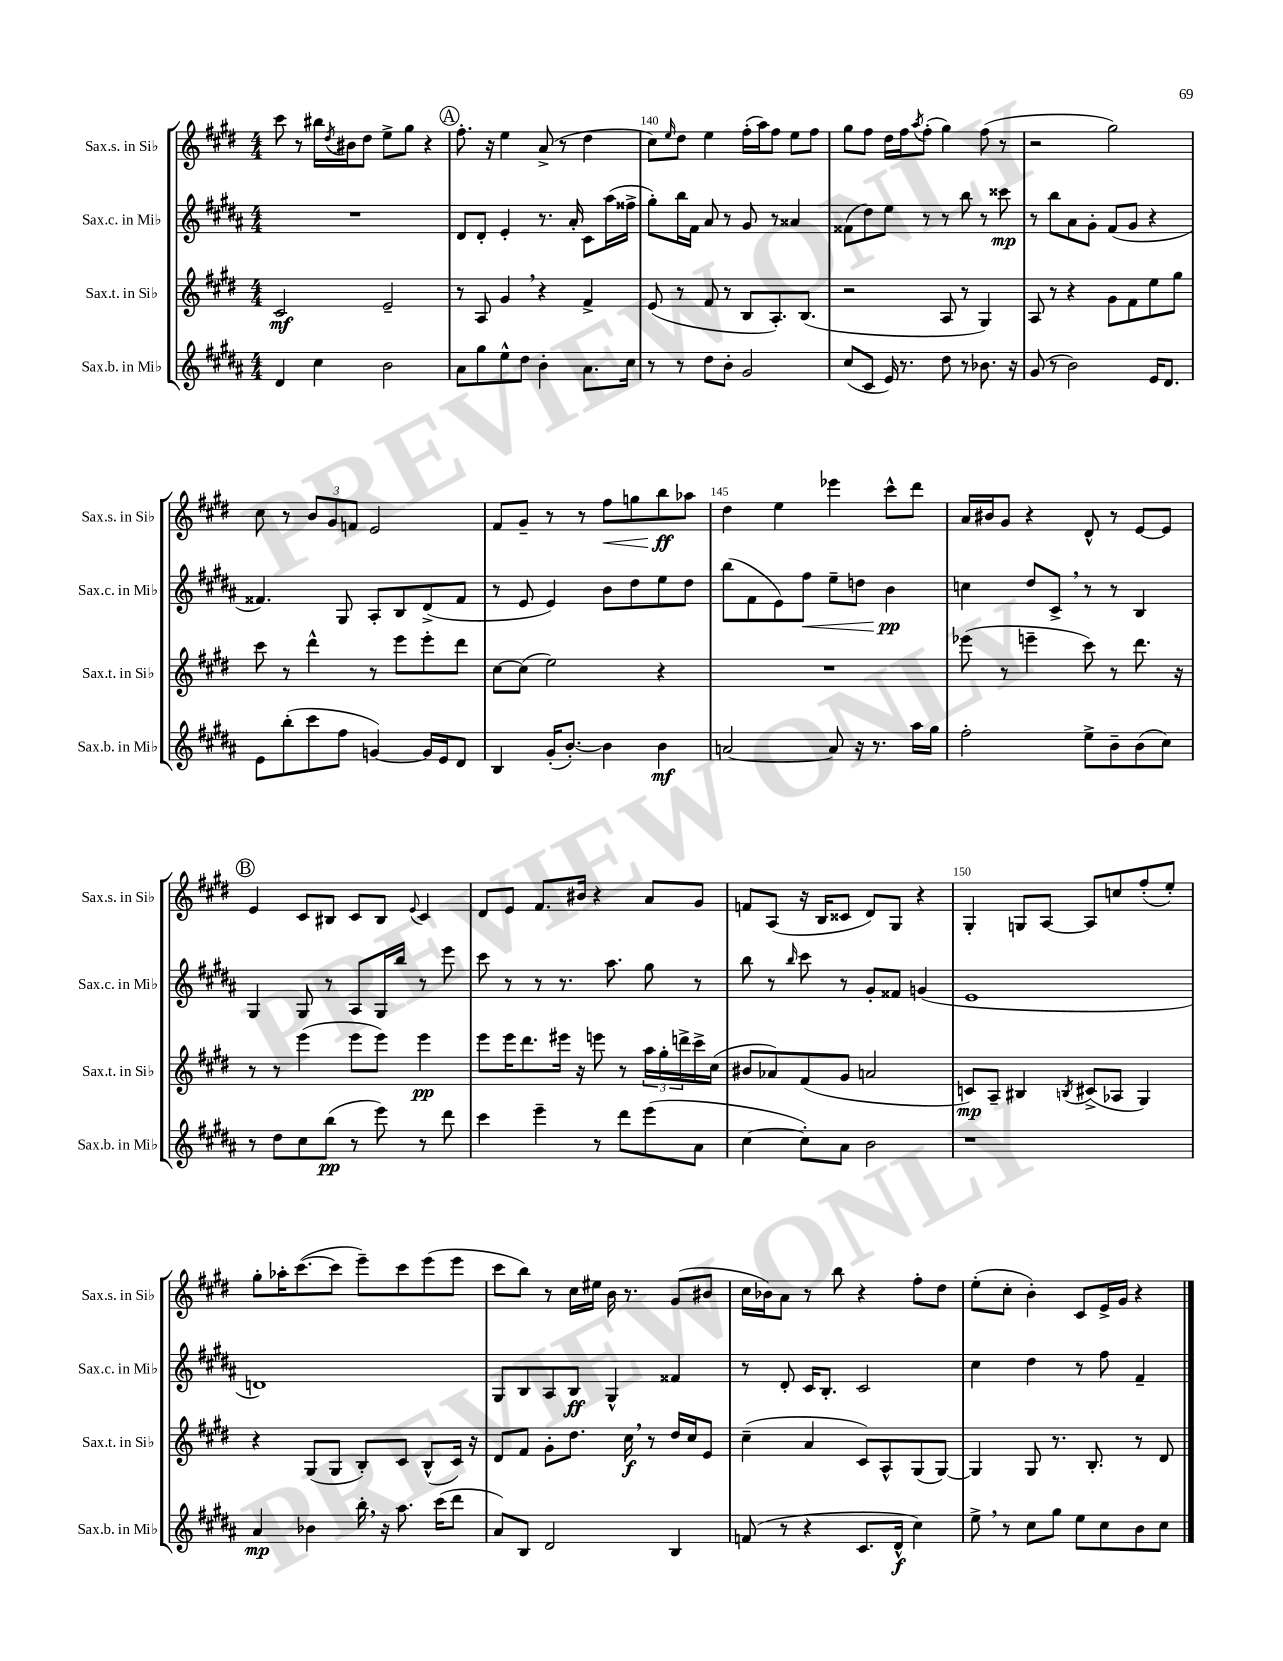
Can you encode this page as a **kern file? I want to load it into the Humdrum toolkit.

**kern	**dynam	**kern	**dynam	**kern	**dynam	**kern	**dynam
*part4	*part4	*part3	*part3	*part2	*part2	*part1	*part1
*staff4	*staff4	*staff3	*staff3	*staff2	*staff2	*staff1	*staff1
*I"Sax.b. in Mi♭	*	*I"Sax.t. in Si♭	*	*I"Sax.c. in Mi♭	*	*I"Sax.s. in Si♭	*
*I'Sax.b. in Mi♭	*	*I'Sax.t. in Si♭	*	*I'Sax.c. in Mi♭	*	*I'Sax.s. in Si♭	*
*clefG2	*	*clefG2	*	*clefG2	*	*clefG2	*
*k[f#c#g#d#a#]	*	*k[f#c#g#d#]	*	*k[f#c#g#d#a#]	*	*k[f#c#g#d#]	*
*M4/4	*	*M4/4	*	*M4/4	*	*M4/4	*
=138	=138	=138	=138	=138	=138	=138	=138
4d#/	.	2c#/	mf	1r	.	8ccc#\	.
.	.	.	.	.	.	8r	.
4cc#\	.	.	.	.	.	16bb#X\LL	.
.	.	.	.	.	.	8qdd#/	.
.	.	.	.	.	.	16b#X\J	.
.	.	.	.	.	.	8dd#\J	.
2b\	.	2e~/	.	.	.	8ee^\L	.
.	.	.	.	.	.	8gg#\J	.
.	.	.	.	.	.	4r	.
!!LO:REH:place=s1:t=A
=139	=139	=139	=139	=139	=139	=139	=139
8a#\L	.	8r	.	8d#/L	.	8.ff#'\	.
8gg#\	.	8A/	.	8d#'/J	.	.	.
.	.	.	.	.	.	16r	.
8ee^^\	.	4g#,/	.	4e'/	.	4ee\	.
8dd#\J	.	.	.	.	.	.	.
4b'\	.	4r	.	8.r	.	(8a^/	.
.	.	.	.	.	.	8r	.
.	.	.	.	16a#'/	.	.	.
8.a#\L	.	4f#^/	.	8c#\L	.	4dd#\	.
.	.	.	.	(16aa#\L	.	.	.
16cc#\Jk	.	.	.	16ff##X^\JJ	.	.	.
=140	=140	=140	=140	=140	=140	=140	=140
8r	.	(8e/	.	8gg#'\L)	.	8cc#\L)	.
.	.	.	.	.	.	16qqee/	.
8r	.	8r	.	16bb\L	.	8dd#\J	.
.	.	.	.	16f#\JJ	.	.	.
8dd#\L	.	8f#/	.	8a#/	.	4ee\	.
8b'\J	.	8r	.	8r	.	.	.
2g#/	.	8B/L	.	8g#/	.	(16ff#'\LL	.
.	.	.	.	.	.	16aa\J)	.
.	.	8.A'/)	.	8r	.	8ff#\J	.
.	.	.	.	4a##X/	.	8ee\L	.
.	.	(8.B/J	.	.	.	.	.
.	.	.	.	.	.	8ff#\J	.
=141	=141	=141	=141	=141	=141	=141	=141
(8cc#/L	.	2r	.	(8f##X\L	.	8gg#\L	.
8c#/J	.	.	.	8dd#\)	.	8ff#\J	.
16e/)	.	.	.	8ee\J	.	16dd#\LL	.
8.r	.	.	.	.	.	16ff#\J	.
.	.	.	.	.	.	8qaa/	.
.	.	.	.	8r	.	(8ff#'\J	.
8dd#\	.	8A/	.	8r	.	4gg#\)	.
8r	.	8r	.	8bb\	.	.	.
8.b-X\	.	4G#/)	.	8r	.	(8ff#\	.
.	.	.	.	8ccc##X\	mp	8r	.
16r	.	.	.	.	.	.	.
=142	=142	=142	=142	=142	=142	=142	=142
(8g#/	.	8A/	.	8r	.	2r	.
8r	.	8r	.	8bb\L	.	.	.
2b\)	.	4r	.	8a#\	.	.	.
.	.	.	.	8g#'\J	.	.	.
.	.	8g#\L	.	(8f#/L	.	2gg#\)	.
.	.	8f#\	.	8g#/J	.	.	.
16e/KL	.	8ee\	.	4r	.	.	.
8.d#/J	.	.	.	.	.	.	.
.	.	8gg#\J	.	.	.	.	.
!!LO:LB:g=z
=143	=143	=143	=143	=143	=143	=143	=143
8e\L	.	8ccc#\	.	4.f##X/)	.	8cc#\	.
(8bb'\	.	8r	.	.	.	8r	.
8ccc#\	.	4ddd#^^\	.	.	.	12b/L	.
.	.	.	.	.	.	12g#/	.
8ff#\J	.	.	.	8G#/	.	.	.
.	.	.	.	.	.	12fn/J	.
[4gn/)	.	8r	.	8A#'/L	.	2e/	.
.	.	8eee\L	.	8B/	.	.	.
16g/LL]	.	8eee'\	.	(8d#^/	.	.	.
16e/J	.	.	.	.	.	.	.
8d#/J	.	8ddd#\J	.	8f##/J	.	.	.
=144	=144	=144	=144	=144	=144	=144	=144
4B/	.	[8cc#\L	.	8r	.	8f#/L	.
.	.	(8cc#\J]	.	8e/	.	8g#~/J	.
(16g#'/KL	.	2ee\)	.	4e/)	.	8r	.
[8.b'/J)	.	.	.	.	.	.	.
.	.	.	.	.	.	8r	.
!	!	!	!	!	!	!	!LO:HP:b
4b\]	.	.	.	8b\L	.	8ff#\L	<
.	.	.	.	8dd#\	.	8ggn\	.
4b\	mf	4r	.	8ee\	.	8bb\	ff
.	.	.	.	8dd#\J	.	8aa-X\J	[
=145	=145	=145	=145	=145	=145	=145	=145
[2an/	.	1r	.	(8bb\L	.	4dd#\	.
.	.	.	.	8f#\	.	.	.
.	.	.	.	8e\)	.	4ee\	.
!	!	!	!	!	!LO:HP:b	!	!
.	.	.	.	8ff#\J	<	.	.
8a/]	.	.	.	8ee~\L	.	4eee-X\	.
16r	.	.	.	8ddn\J	.	.	.
8.r	.	.	.	.	.	.	.
.	.	.	.	4b\	pp	8ccc#^^\L	.
16aa#\LL	.	.	.	.	.	8ddd#\J	.
16gg#\JJ	.	.	.	.	.	.	.
.	.	.	.	.	[	.	.
=146	=146	=146	=146	=146	=146	=146	=146
2ff#'\	.	(8eee-X\	.	4ccn\	.	16a/LL	.
.	.	.	.	.	.	16b#X/J	.
.	.	8r	.	.	.	8g#/J	.
.	.	4eeen~\	.	8dd#/L	.	4r	.
.	.	.	.	8c#^,/J	.	.	.
8ee^\L	.	8ccc#\)	.	8r	.	8d#^^/	.
8b~\	.	8r	.	8r	.	8r	.
(8b\	.	8.ddd#\	.	4B/	.	[8e/L	.
8cc#\J)	.	.	.	.	.	8e/J]	.
.	.	16r	.	.	.	.	.
!!LO:LB:g=z
!!LO:REH:place=s1:t=B
=147	=147	=147	=147	=147	=147	=147	=147
8r	.	8r	.	4G#/	.	4e/	.
8dd#\L	.	8r	.	.	.	.	.
8cc#\	.	(4eee\	.	8G#/	.	8c#/L	.
(8bb\J	pp	.	.	8r	.	8B#X/J	.
8r	.	8eee\L	.	8A#/L	.	8c#/L	.
8eee\)	.	8eee\J)	.	16G#/L	.	8B#/J	.
.	.	.	.	16bb/JJ	.	.	.
.	.	.	.	.	.	8qqe/	.
8r	.	4eee\	pp	8r	.	4c#/	.
8ddd#\	.	.	.	8eee\	.	.	.
=148	=148	=148	=148	=148	=148	=148	=148
4ccc#\	.	8eee\L	.	8ccc#\	.	8d#/L	.
.	.	16eee\K	.	8r	.	8e/J	.
.	.	8.ddd#\	.	.	.	.	.
4eee~\	.	.	.	8r	.	8.f#/L	.
.	.	16eee#X\Jk	.	8.r	.	.	.
.	.	16r	.	.	.	16b#X/Jk	.
8r	.	8eeen\	.	.	.	4r	.
.	.	.	.	8.aa#\	.	.	.
8ddd#\L	.	8r	.	.	.	.	.
(8eee\	.	24aa\LL	.	8gg#\	.	8a/L	.
.	.	24gg#'\	.	.	.	.	.
.	.	24dddn^\	.	.	.	.	.
8a#\J	.	16ccc#^\	.	8r	.	8g#/J	.
.	.	(16cc#\JJ	.	.	.	.	.
=149	=149	=149	=149	=149	=149	=149	=149
[4cc#\	.	8b#X/L	.	8bb\	.	8fn/L	.
.	.	8a-X/)	.	8r	.	(8A/J	.
.	.	.	.	16qqbb/	.	.	.
8cc#'\L])	.	(8f#/	.	8ccc#\	.	16r	.
.	.	.	.	.	.	16B/KL	.
8a#\J	.	8g#/J	.	8r	.	8c##X/J	.
2b\	.	2an/	.	8g#'/L	.	8d#/L)	.
.	.	.	.	8f##X/J	.	8G#/J	.
.	.	.	.	(4gn/	.	4r	.
=150	=150	=150	=150	=150	=150	=150	=150
1r	.	8cn/L)	mp	1e	.	4G#'/	.
.	.	8A~/J	.	.	.	.	.
.	.	4B#X/	.	.	.	8Gn/L	.
.	.	.	.	.	.	[8A/J	.
.	.	8qBn/	.	.	.	.	.
.	.	(8c#X^/L	.	.	.	8A/L]	.
.	.	8A-X/J	.	.	.	8ccn/	.
.	.	4G#/)	.	.	.	(8ff#'/	.
.	.	.	.	.	.	8ee'/J)	.
!!LO:LB:g=z
=151	=151	=151	=151	=151	=151	=151	=151
4a#/	mp	4r	.	1dn)	.	8gg#'\L	.
.	.	.	.	.	.	16aa-X'\K	.
.	.	.	.	.	.	([8.ccc#\	.
4b-X\	.	(8G#/L	.	.	.	.	.
.	.	8G#/J	.	.	.	8ccc#\J]	.
16bb',\	.	8B'/L)	.	.	.	8eee~\L)	.
16r	.	.	.	.	.	.	.
8.aa#\	.	8c#/J	.	.	.	8ccc#\	.
.	.	(8B^^/L	.	.	.	(8eee\	.
(16ccc#\KL	.	.	.	.	.	.	.
8ddd#\J	.	16c#/Jk)	.	.	.	8eee\J	.
.	.	16r	.	.	.	.	.
=152	=152	=152	=152	=152	=152	=152	=152
8a#/L)	.	8d#/L	.	8G#/L	.	8ccc#\L	.
8B/J	.	8f#/J	.	8B/	.	8bb\J)	.
2d#/	.	8g#'\L	.	8A#/	.	8r	.
.	.	8.dd#\J	.	8B/J	ff	16cc#\LL	.
.	.	.	.	.	.	16ee#X\JJ	.
.	.	.	.	4G#^^/	.	16b\	.
.	.	16cc#,\	f	.	.	8.r	.
.	.	8r	.	.	.	.	.
4B/	.	16dd#/LL	.	4f##X/	.	(8g#/L	.
.	.	16cc#/J	.	.	.	.	.
.	.	8e/J	.	.	.	8b#X/J	.
=153	=153	=153	=153	=153	=153	=153	=153
(8fn/	.	(4cc#~\	.	8r	.	16cc#\LL	.
.	.	.	.	.	.	16b-X\J)	.
8r	.	.	.	8d#'/	.	8a\J	.
4r	.	4a/	.	16c#/KL	.	8r	.
.	.	.	.	8.B'/J	.	.	.
.	.	.	.	.	.	8bb\	.
8.c#/L	.	8c#/L)	.	2c#/	.	4r	.
.	.	8A^^/	.	.	.	.	.
16d#^^/Jk	f	.	.	.	.	.	.
4cc#\)	.	(8G#/	.	.	.	8ff#'\L	.
.	.	[8G#/J)	.	.	.	8dd#\J	.
=154	=154	=154	=154	=154	=154	=154	=154
8ee^,\	.	4G#/]	.	4cc#\	.	(8ee'\L	.
8r	.	.	.	.	.	8cc#'\J	.
8cc#\L	.	8G#/	.	4dd#\	.	4b'\)	.
8gg#\J	.	8.r	.	.	.	.	.
8ee\L	.	.	.	8r	.	8c#/L	.
.	.	8.B'/	.	.	.	.	.
8cc#\	.	.	.	8ff#\	.	16e^/L	.
.	.	.	.	.	.	16g#/JJ	.
8b\	.	8r	.	4f#~/	.	4r	.
8cc#\J	.	8d#/	.	.	.	.	.
==	==	==	==	==	==	==	==
*-	*-	*-	*-	*-	*-	*-	*-
